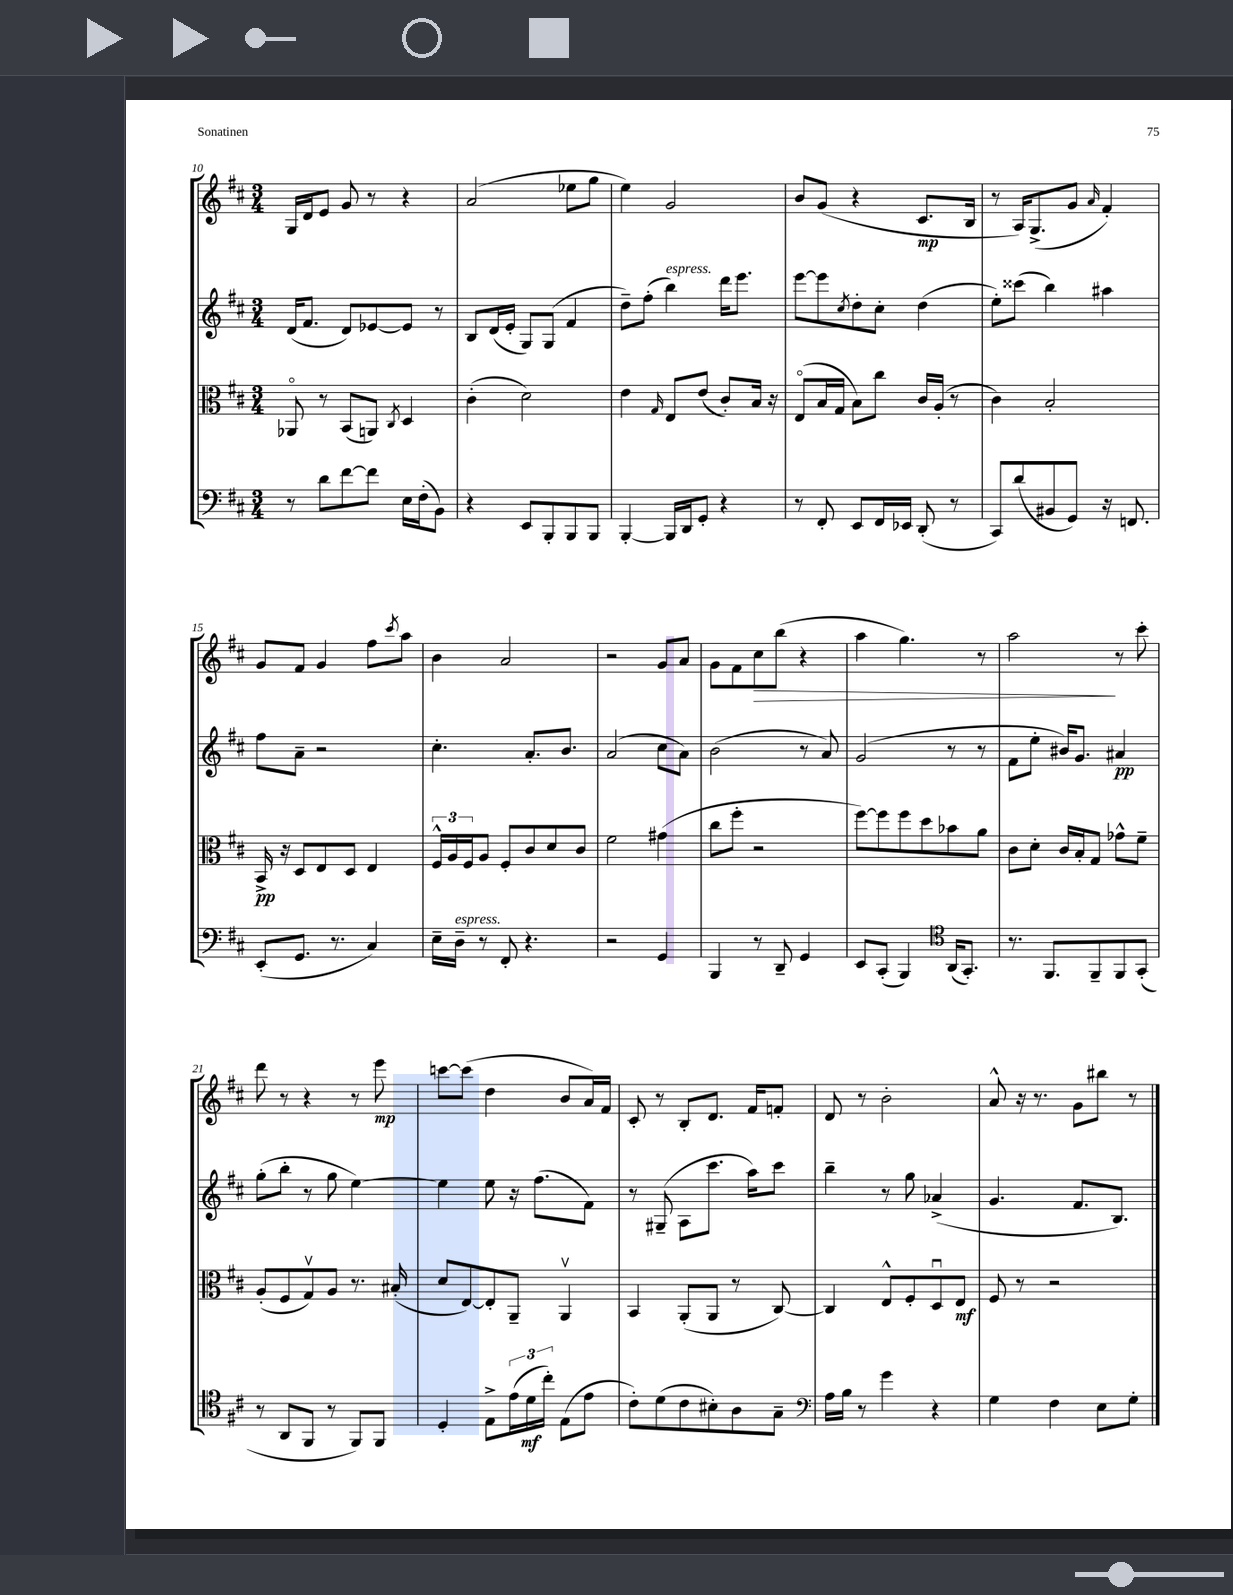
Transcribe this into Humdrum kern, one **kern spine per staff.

**kern	**kern	**kern	**kern
*staff4	*staff3	*staff2	*staff1
*clefF4	*clefC3	*clefG2	*clefG2
*k[f#c#]	*k[f#c#]	*k[f#c#]	*k[f#c#]
*M3/4	*M3/4	*M3/4	*M3/4
8r	8AA-o	(16d	16G
.	.	8.f#	16d
8d	8r	.	8e
[8f#	(8BB	8d)	8g
8f#]	8AA)	[8e-	8r
.	8qC#	.	.
16E	4D	8e-]	4r
(16F#'	.	.	.
8BB)	.	8r	.
=	=	=	=
4r	(4c#'	8B	(2a
.	.	(16d	.
.	.	16e'	.
8EE	2d)	8G)	.
8BBB'	.	(8G	.
8BBB	.	4f#	8ee-
8BBB	.	.	8gg
=	=	=	=
[4BBB'	4e	8dd~)	4ee)
.	.	(8ff#'	.
.	16qqG	.	.
16BBB]	8E	4bb)	2g
16DD	.	.	.
8GG'	(8e	.	.
4r	8c#')	16ddd	.
.	.	8.eee	.
.	16B	.	.
.	16r	.	.
=	=	=	=
8r	(8Eo	[8eee	8b
8FF#'	16B	8eee]	(8g
.	16G	.	.
.	.	8qcc#	.
8EE	8B)	8dd'	4r
16FF#	8cc#	8cc#'	.
16EE-	.	.	.
(8DD'	16c#	(4dd	8.c#
.	(16A'	.	.
8r	8r	.	.
.	.	.	16B
=	=	=	=
8CC#)	4c#)	8ee')	8r
(8d	.	(8ccc##	16A)
.	.	.	(8.G^
8BB#	2B'	4bb)	.
8GG)	.	.	8g
.	.	.	16qqa
16r	.	4aa#	4f#')
8.FF	.	.	.
=	=	=	=
(8EE'	16BB^	8ff#	8g
.	16r	.	.
8.GG	8D	8a~	8f#
.	8E	2r	4g
8.r	.	.	.
.	8D	.	.
4C#)	4E	.	8ff#
.	.	.	8qccc#
.	.	.	8aa
=	=	=	=
16E~	24F#^^	4.cc#'	4b
.	24A	.	.
16D~	.	.	.
.	24F#	.	.
8r	8A	.	.
8FF#'	8F#'	.	2a
4.r	8c#	8.a'	.
.	8d	.	.
.	.	8.b	.
.	8c#	.	.
=	=	=	=
2r	2f#	(2a	2r
4GG	(4g#	8cc#	8g
.	.	8a)	8a
=	=	=	=
4BBB	8cc#	(2b	8g
.	8ff#'	.	8f#
8r	2r	.	8cc#
8DD~	.	.	(8bb
4GG	.	8r	4r
.	.	8a)	.
=	=	=	=
8EE	[8ff#)	(2g	4aa
(8CC#'	8ff#]	.	.
4BBB)	8ff#	.	4.gg)
.	8dd	.	.
*clefC4	*	*	*
(16AA	8b-	8r	.
8.GG')	.	.	.
.	8a	8r	8r
=	=	=	=
8.r	8c#	8f#	2aa
.	8d'	8ee'	.
8.FF#	.	.	.
.	16c#	16b#)	.
.	16B'	8.g	.
8FF#~	8G	.	.
8FF#	8g-^^	4a#	8r
(8GG'	8f#~	.	8ccc#'
=	=	=	=
8r	(8A'	(8gg'	8ddd
8AA	8F#	8bb'	8r
8FF#	8Gv)	8r	4r
8r	8A	8gg	.
8FF#)	8.r	[4ee)	8r
8FF#	.	.	8eee
.	(16B#'	.	.
=	=	=	=
4D'	8d	4ee]	[8ccc
.	[8E)	.	(8ccc]
8E^	8E']	8ee	4dd
(24e	8AA~	16r	.
24d	.	.	.
.	.	(8.ff#	.
24cc#')	.	.	.
(8E	4AAv	.	8b
8e	.	8f#)	16a)
.	.	.	16f#
=	=	=	=
8c#')	4BB	8r	8c#'
(8d	.	(8G#~	8r
8c#	(8AA'	8A	8B'
8B#')	8AA	8.ccc#	8.d
8A	8r	.	.
.	.	16aa)	16f#
8G~	[8C#)	8ccc#	8f'
=	=	=	=
*clefF4	*	*	*
16A	4C#]	4bb~	8d
16B	.	.	.
8r	.	.	8r
4g	8E^^	8r	2b'
.	8F#'	8gg	.
4r	8Du	(4a-^	.
.	8E	.	.
=	=	=	=
4G	8F#	4.g	8a^^
.	8r	.	16r
.	.	.	8.r
4F#	2r	.	.
.	.	8.f#	8g
8E	.	.	8bb#
.	.	8.B)	.
8G'	.	.	8r
==	==	==	==
*-	*-	*-	*-
